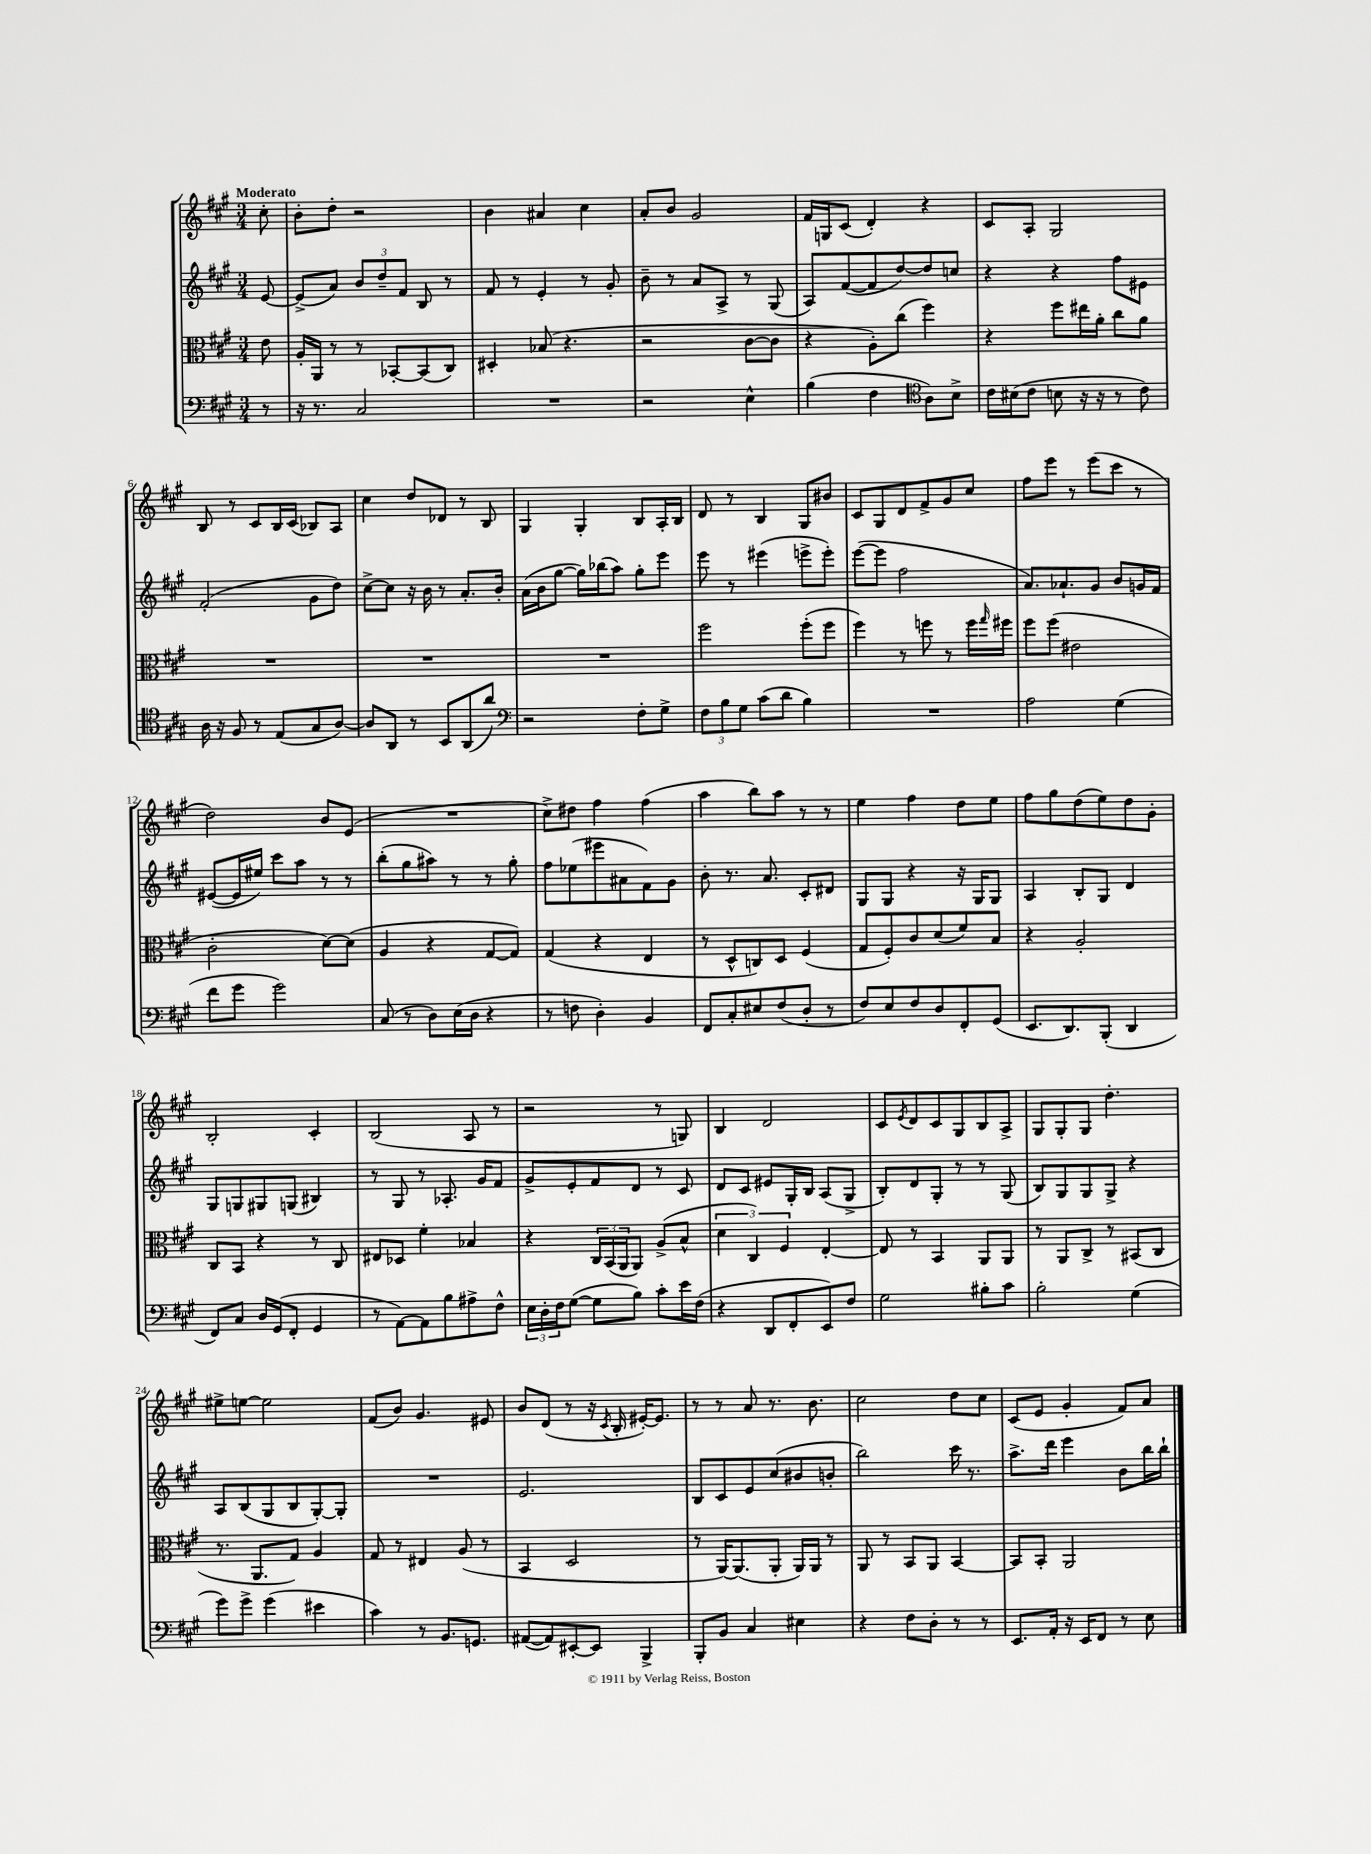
<<
\new StaffGroup <<
\new Staff = "s0" {
    \clef treble \key a \major \numericTimeSignature \time 3/4 \partial 8 \tempo "Moderato"
    cis''8-. |
    b'8-. d''8-. r2 |
    b'4 ais'4 cis''4 |
    a'8-. b'8 gis'2 |
    fis'16 g16 cis'8( d'4-.) r4 |
    cis'8 a8-. gis2 |
    b8 r8 cis'8 b16 cis'16( bes8) a8 |
    cis''4 d''8 des'8 r8 b8 |
    gis4 gis4-. b8 a16-. b16 |
    d'8 r8 b4 gis8 bis'8 |
    cis'8 gis8 d'8 fis'8-> gis'8 cis''8 |
    fis''8 e'''8 r8 e'''8( cis'''8 r8 |
    d''2) b'8 e'8( |
    R2. |
    cis''8->) dis''8 fis''4 fis''4( |
    a''4 b''8) a''8 r8 r8 |
    e''4 fis''4 d''8 e''8 |
    fis''8 gis''8 d''8( e''8) d''8 gis'8-. |
    b2-. cis'4-. |
    b2( a8 r8 |
    r2 r8 g8) |
    b4 d'2 |
    cis'8 \acciaccatura { e'8 } d'8 cis'8 gis8 b8 a8-> |
    gis8 gis8-. gis8 d''4.-. |
    eis''8-> e''8~ e''2 |
    fis'8( b'8) gis'4. eis'8 |
    b'8 d'8( r8 r16 \acciaccatura { cis'8 } b16-. eis'16~-.) eis'8. |
    r8 r8 a'8 r8. b'8. |
    cis''2 d''8 cis''8 |
    cis'8( e'8 gis'4-. fis'8) a'8 \bar "|." |
}
\new Staff = "s1" {
    \clef treble \key a \major \numericTimeSignature \time 3/4 \partial 8
    e'8~ |
    e'8->( a'8) \tuplet 3/2 { b'8 d''8-- fis'8 } b8 r8 |
    fis'8 r8 e'4-. r8 gis'8-. |
    b'8-- r8 a'8 a8-> r8 gis8( |
    a8) fis'8~( fis'8 d''8~) d''8 c''8 |
    r4 r4 fis''8 eis'8 |
    fis'2-.( gis'8 d''8) |
    cis''8~-> cis''8 r16 b'16 r8 a'8.-. b'16-. |
    a'16( b'16 gis''8~ gis''16) bes''16( a''8) gis''8-. e'''8 |
    e'''8 r8 eis'''4( e'''8-> e'''8-.) |
    e'''8~( e'''8 fis''2 |
    a'8.) aes'8.-! gis'8 b'8 g'16 fis'16 |
    eis'8~( eis'16 eis''16) cis'''8 a''8 r8 r8 |
    b''8-.( gis''8 ais''8) r8 r8 gis''8-. |
    fis''8 ees''8( eis'''8 ais'8 fis'8) gis'8 |
    b'8-. r8. a'8. cis'8-. dis'8 |
    gis8 gis8 r4 r16 gis16 gis8 |
    a4 b8-. gis8 d'4 |
    gis8 g8 gis8 g8( bis4) |
    r8 gis8 r8 aes8.-. gis'16 fis'8 |
    gis'8-> e'8-. fis'8 d'8 r8 cis'8 |
    d'8 cis'8 eis'8 gis16-. b16 a8( gis8-> |
    b8-.) d'8 gis8-. r8 r8 gis8( |
    b8) gis8 gis8 gis8-> r4 |
    a8 b8( gis8 b8 gis8~-.) gis8-. |
    R2. |
    e'2. |
    b8 cis'8 e'8 cis''8( bis'8 b'8-. |
    b''2) cis'''16 r8. |
    a''8.-> d'''16 e'''4 b'8 b''16 b''16-! \bar "|." |
}
\new Staff = "s2" {
    \clef alto \key a \major \numericTimeSignature \time 3/4 \partial 8
    e'8 |
    a16-. a,16 r8 r8 bes,8~-. bes,8( cis8) |
    dis4-. bes8( r4. |
    r2 cis'8~ cis'8 |
    r4 a8-.) cis''8( fis''4) |
    r4 fis''8 eis''16 a'16-. cis''8 a'8 |
    R2. |
    R2. |
    R2. |
    fis''2 fis''8-.( fis''8 |
    fis''4) r8 f''8 r8 f''16 \grace { gis''16 } fis''16 |
    fis''8 fis''8( eis'2 |
    cis'2-. d'8~) d'8( |
    a4 r4 gis8~ gis8) |
    gis4( r4 e4 |
    r8 d8-^ c8) d8 fis4( |
    gis8 fis8-.) cis'8 d'8( fis'8) b8 |
    r4 a2-. |
    cis8 b,8 r4 r8 cis8 |
    eis8 des8 fis'4-. bes4 |
    r4 \tuplet 3/2 { cis16 b,16( a,16 } a,8) a8->( b8-^ |
    \tuplet 3/2 { d'4 cis4) fis4 } e4~-. |
    e8 r8 b,4 a,8 a,8 |
    r8 a,8 cis8-> r8 bis,8( cis8 |
    r8. a,8. gis8) a4 |
    gis8 r8 eis4 a8( r8 |
    b,4 d2 |
    r8 a,16~) a,8.( a,8-. a,16) a,16 r8 |
    a,8 r8 b,8 a,8 b,4~ |
    b,8 b,8-. a,2 \bar "|." |
}
\new Staff = "s3" {
    \clef bass \key a \major \numericTimeSignature \time 3/4 \partial 8
    r8 |
    r16 r8. cis2 |
    R2. |
    r2 e4-^ |
    b4( fis4 \clef tenor a8) b8-> |
    cis'16 bis16( cis'8 b8 r16 r16 r8 cis'8) |
    a16 r16 fis8 r8 e8( gis8 a8~) |
    a8 a,8 r8 b,8 a,8( a'8) |
    \clef bass r2 fis8-. gis8-> |
    \tuplet 3/2 { fis8 b8 gis8 } cis'8( d'8 b4) |
    R2. |
    a2 gis4( |
    fis'8 gis'8 gis'2) |
    cis8( r8 d8) e16( d16 r4 |
    r8 f8 d4-.) b,4 |
    fis,8 cis8-. eis8 fis8( d8-. r8 |
    fis8) e8 fis8 d8 fis,8-. gis,8( |
    e,8. d,8.) b,,8-.( d,4 |
    fis,8) cis8 d16 gis,16( fis,8-. gis,4 |
    r8 a,8~) a,8 b8 ais8-> fis8-^ |
    \tuplet 3/2 { e16 d16-. fis16 } gis8~( gis8 b8) cis'8-. e'16 fis16( |
    r4 d,8 fis,8-. e,8) fis8 |
    gis2 bis8-. cis'8 |
    b2-. gis4( |
    gis'8) gis'8-> gis'4( eis'4 |
    cis'4) r8 b,8. g,8. |
    ais,8~( ais,8) eis,8~-. eis,8 b,,4-> |
    b,,8-. b,8 cis4 eis4 |
    r4 fis8 d8-. r8 r8 |
    e,8. a,16-. r16 e,16 fis,8 r8 e8 \bar "|." |
}
>>
>>
